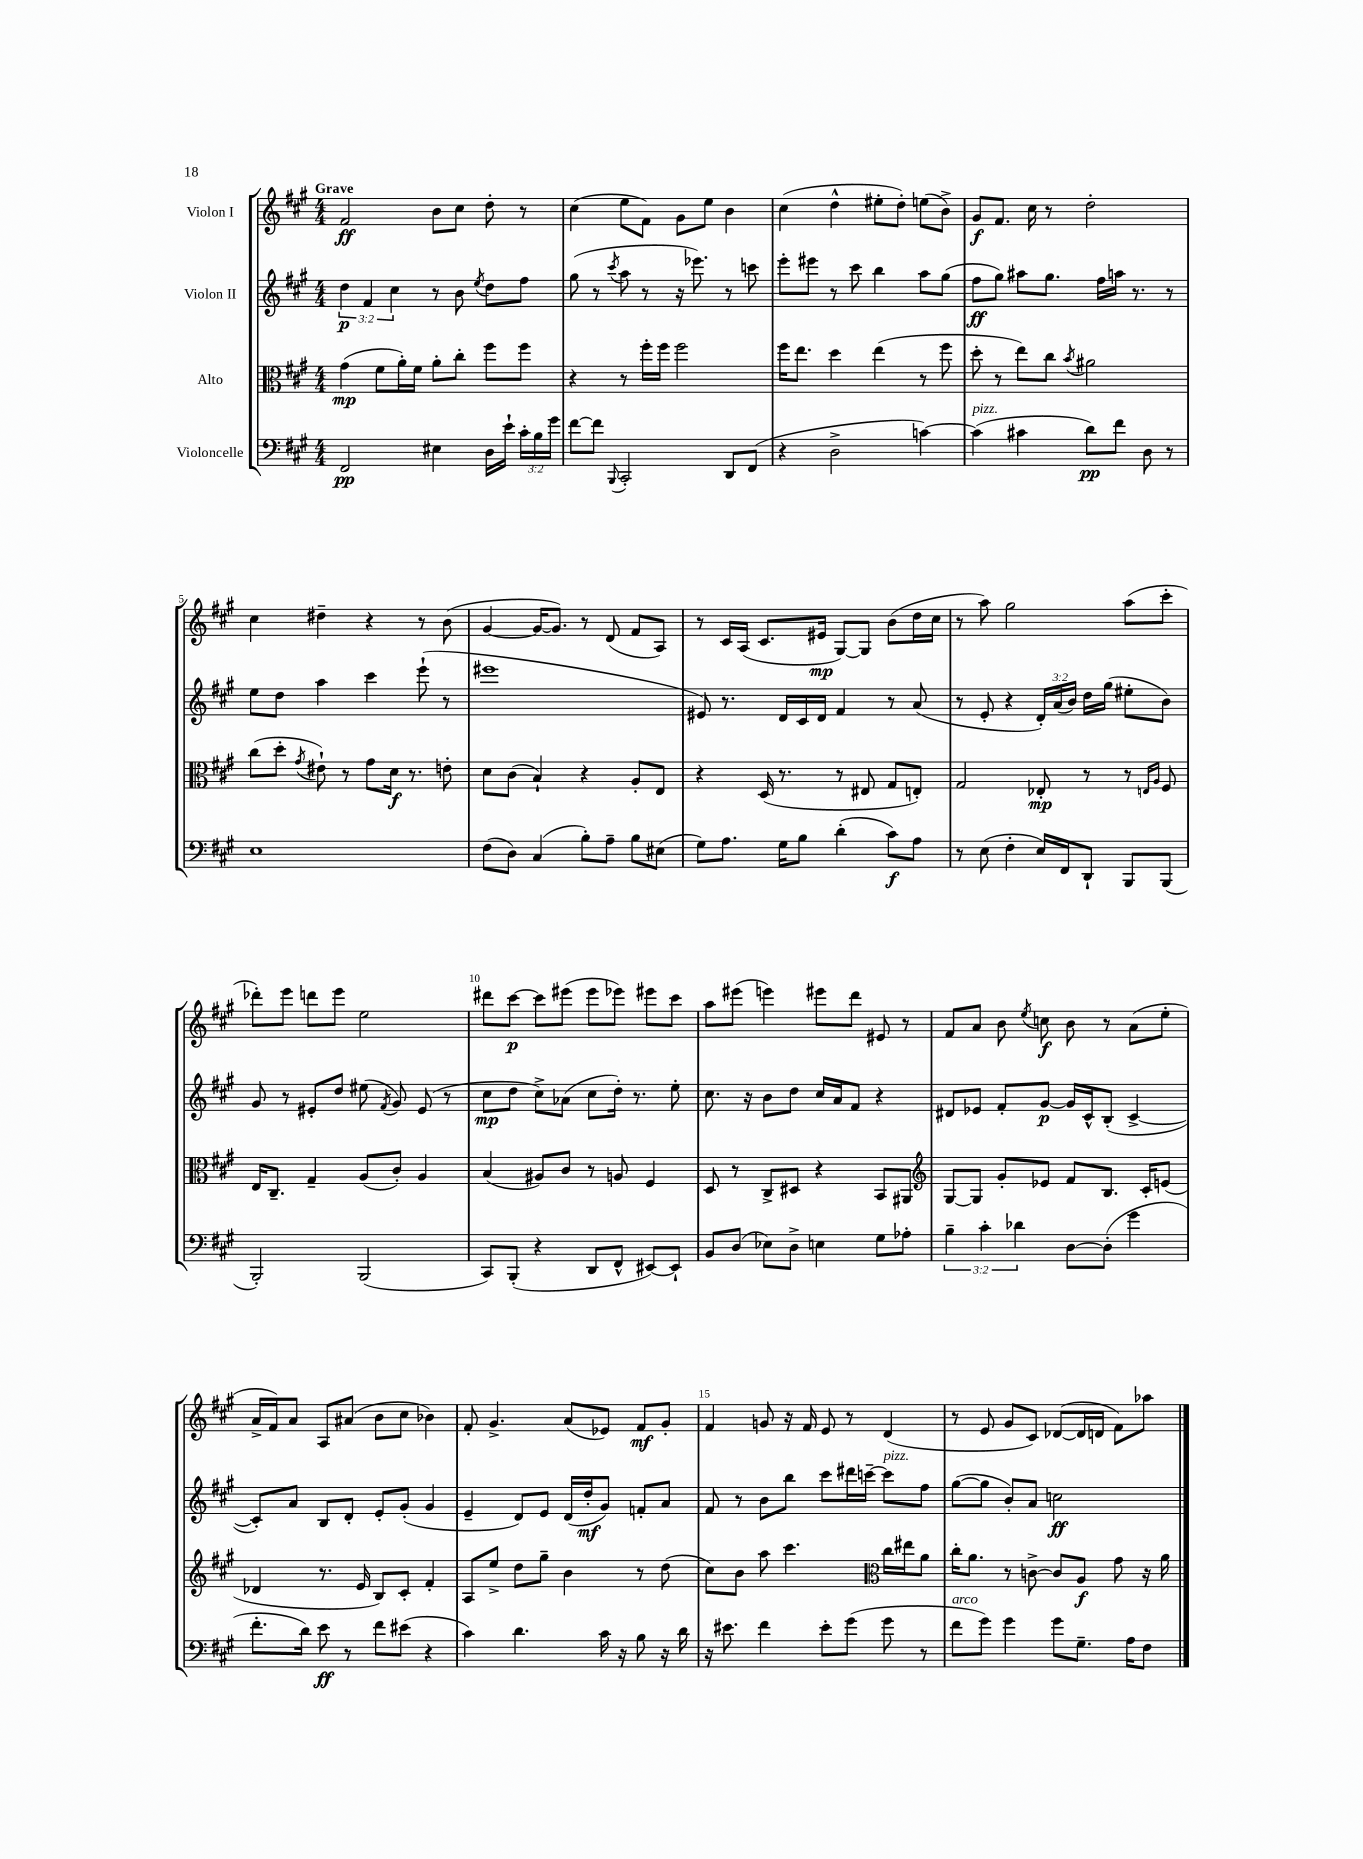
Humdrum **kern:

**kern	**kern	**kern	**kern
*staff4	*staff3	*staff2	*staff1
*clefF4	*clefC3	*clefG2	*clefG2
*k[f#c#g#]	*k[f#c#g#]	*k[f#c#g#]	*k[f#c#g#]
*M4/4	*M4/4	*M4/4	*M4/4
2FF#	(4g#	6dd	2f#
.	.	6f#	.
.	8f#	.	.
.	.	6cc#	.
.	16a')	.	.
.	16f#	.	.
4E#	8a'	8r	8b
.	8cc#'	8b	8cc#
.	.	8qee	.
16D	8ff#	8dd	8dd'
16e`	.	.	.
24c#'	8ff#	8ff#	8r
24B	.	.	.
24g#	.	.	.
=	=	=	=
[8f#	4r	(8gg#	(4cc#
8f#]	.	8r	.
8qqBBB	.	8qccc#	.
2CC#'	8r	8aa	8ee
.	16ff#'	8r	8f#)
.	16ff#	.	.
.	2ff#	16r	8g#
.	.	8.eee-)	.
.	.	.	8ee
8DD	.	8r	4b
(8FF#	.	8ccc	.
=	=	=	=
4r	16ff#	8eee'	(4cc#
.	8.ee	.	.
.	.	8eee#	.
2D^	4dd	8r	4dd^^
.	.	8ccc#	.
.	(4ee	4bb	8ee#'
.	.	.	8dd')
[4c)	8r	8aa	(8ee
.	8ff#	(8gg#	8b^)
=	=	=	=
(4c]	8dd'	8ff#	8g#
.	8r	8gg#)	8.f#
4c#	8ee)	8aa#	.
.	.	.	16cc#
.	8cc#	8.gg#	8r
.	8qb	.	.
8d)	2a#	.	2dd'
.	.	16ff#	.
8f#	.	16aa	.
.	.	8.r	.
8D	.	.	.
8r	.	8r	.
=	=	=	=
1E	(8cc#	8ee	4cc#
.	8dd'	8dd	.
.	8qg#	.	.
.	8e#`)	4aa	4dd#~
.	8r	.	.
.	8g#	4ccc#	4r
.	16d	.	.
.	8.r	.	.
.	.	(8eee`	8r
.	8e'	8r	(8b
=	=	=	=
(8F#	8d	1eee#	[4g#
8D)	(8c#	.	.
(4C#	4B`)	.	16g#_
.	.	.	8.g#])
8B')	4r	.	8r
8A~	.	.	(8d
8B	8A'	.	8f#
(8E#	8E	.	8A)
=	=	=	=
8G#)	4r	8e#)	8r
8.A	.	8.r	16c#
.	.	.	(16A
.	(16D	.	8.c#
16G#	8.r	16d	.
8B	.	16c#	.
.	.	16d	16e#
(4d'	8r	4f#	[8G#)
.	8E#	.	8G#]
8c#)	8G#	8r	(8b
8A	8E')	(8a	16dd
.	.	.	16cc#
=	=	=	=
8r	2G#	8r	8r
(8E	.	8e'	8aa)
4F#'	.	4r	2gg#
16E)	8E-'	24d')	.
.	.	(24a	.
16FF#	.	.	.
.	.	24b)	.
8DD`	8r	16dd	.
.	.	(16gg#	.
8BBB	8r	8ee#'	(8aa
.	16qqE	.	.
.	16qqA	.	.
(8BBB	8F#	8b)	8ccc#'
=	=	=	=
2BBB')	16E	8g#	8ddd-')
.	8.C#~	.	.
.	.	8r	8eee
.	4G#~	8e#'	8ddd
.	.	8dd	8eee
(2BBB	(8A	(8ee#	2ee
.	.	8qf#	.
.	8c#')	8g#)	.
.	4A	(8e#	.
.	.	8r	.
=	=	=	=
8CC#)	(4B	8cc#	8ddd#
(8BBB'	.	8dd	[8ccc#
4r	8A#)	8cc#^)	8ccc#]
.	8c#	(8a-	(8eee#
8DD	8r	8cc#	8eee#
8FF#^^	8A	16dd')	8eee-)
.	.	8.r	.
[8EE#)	4F#	.	8eee#
8EE#`]	.	8ee'	8ccc#
=	=	=	=
8BB	8D	8.cc#	8aa
(8D	8r	.	(8eee#
.	.	16r	.
8E-)	8C#^	8b	4eee)
8D^	8D#	8dd	.
4E	4r	16cc#	8eee#
.	.	16a	.
.	.	8f#	8ddd
8G#	8BB	4r	8e#
8A-'	8AA#	.	8r
=	=	=	=
*	*clefG2	*	*
6B~	[8G#	8d#	8f#
.	8G#]	8e-	8a
6c#'	.	.	.
.	8g#'	8f#'	8b
6d-	.	.	.
.	.	.	8qee
.	8e-	[8g#	8cc
[8D	8f#	16g#]	8b
.	.	16c#^^	.
(8D']	8.B	(8B'	8r
4g#	.	[4c#^	(8a
.	16c#'	.	.
.	(8e	.	8ee'
=	=	=	=
8.f#'	4d-	8c#'])	16a^
.	.	.	16f#)
.	.	8a	8a
16d)	.	.	.
8e	8.r	8B	8A
8r	.	8d'	(8a#
.	16e	.	.
8f#	8B)	8e'	8b
(8e#	8c#'	(8g#'	8cc#
4r	4f#'	4g#	4b-)
=	=	=	=
4c#)	8A	4e~	8f#'
.	8ee^	.	4.g#^
4.d	8dd	8d)	.
.	8gg#~	8e	.
.	4b	(16d	(8a
.	.	16dd'	.
16c#	.	8g#)	8e-)
16r	.	.	.
8B	8r	8f'	8f#
16r	(8dd	8a	8g#'
16d	.	.	.
=	=	=	=
16r	8cc#)	8f#	4f#
8.e#	.	.	.
.	8b	8r	.
4f#	8aa	8b	8g
.	4.ccc#	8bb	16r
.	.	.	16f#
8e#'	.	8ccc#	8e
(8g#	.	16ddd#	8r
.	.	[16ccc~	.
*	*clefC3	*	*
8g#	16cc#	8ccc]	(4d
.	16ee#	.	.
8r	8a	8ff#	.
=	=	=	=
8f#	16cc#'	([8gg#	8r
.	8.a	.	.
8g#)	.	8gg#]	8e
4g#	8r	8b')	8g#
.	[8c^	8a	8c#)
8g#	8c]	2cc	([8d-
8.G#~	8A	.	16d-]
.	.	.	16d
.	8g#	.	8f#)
16A	.	.	.
8F#	16r	.	8aa-
.	16a	.	.
==	==	==	==
*-	*-	*-	*-
